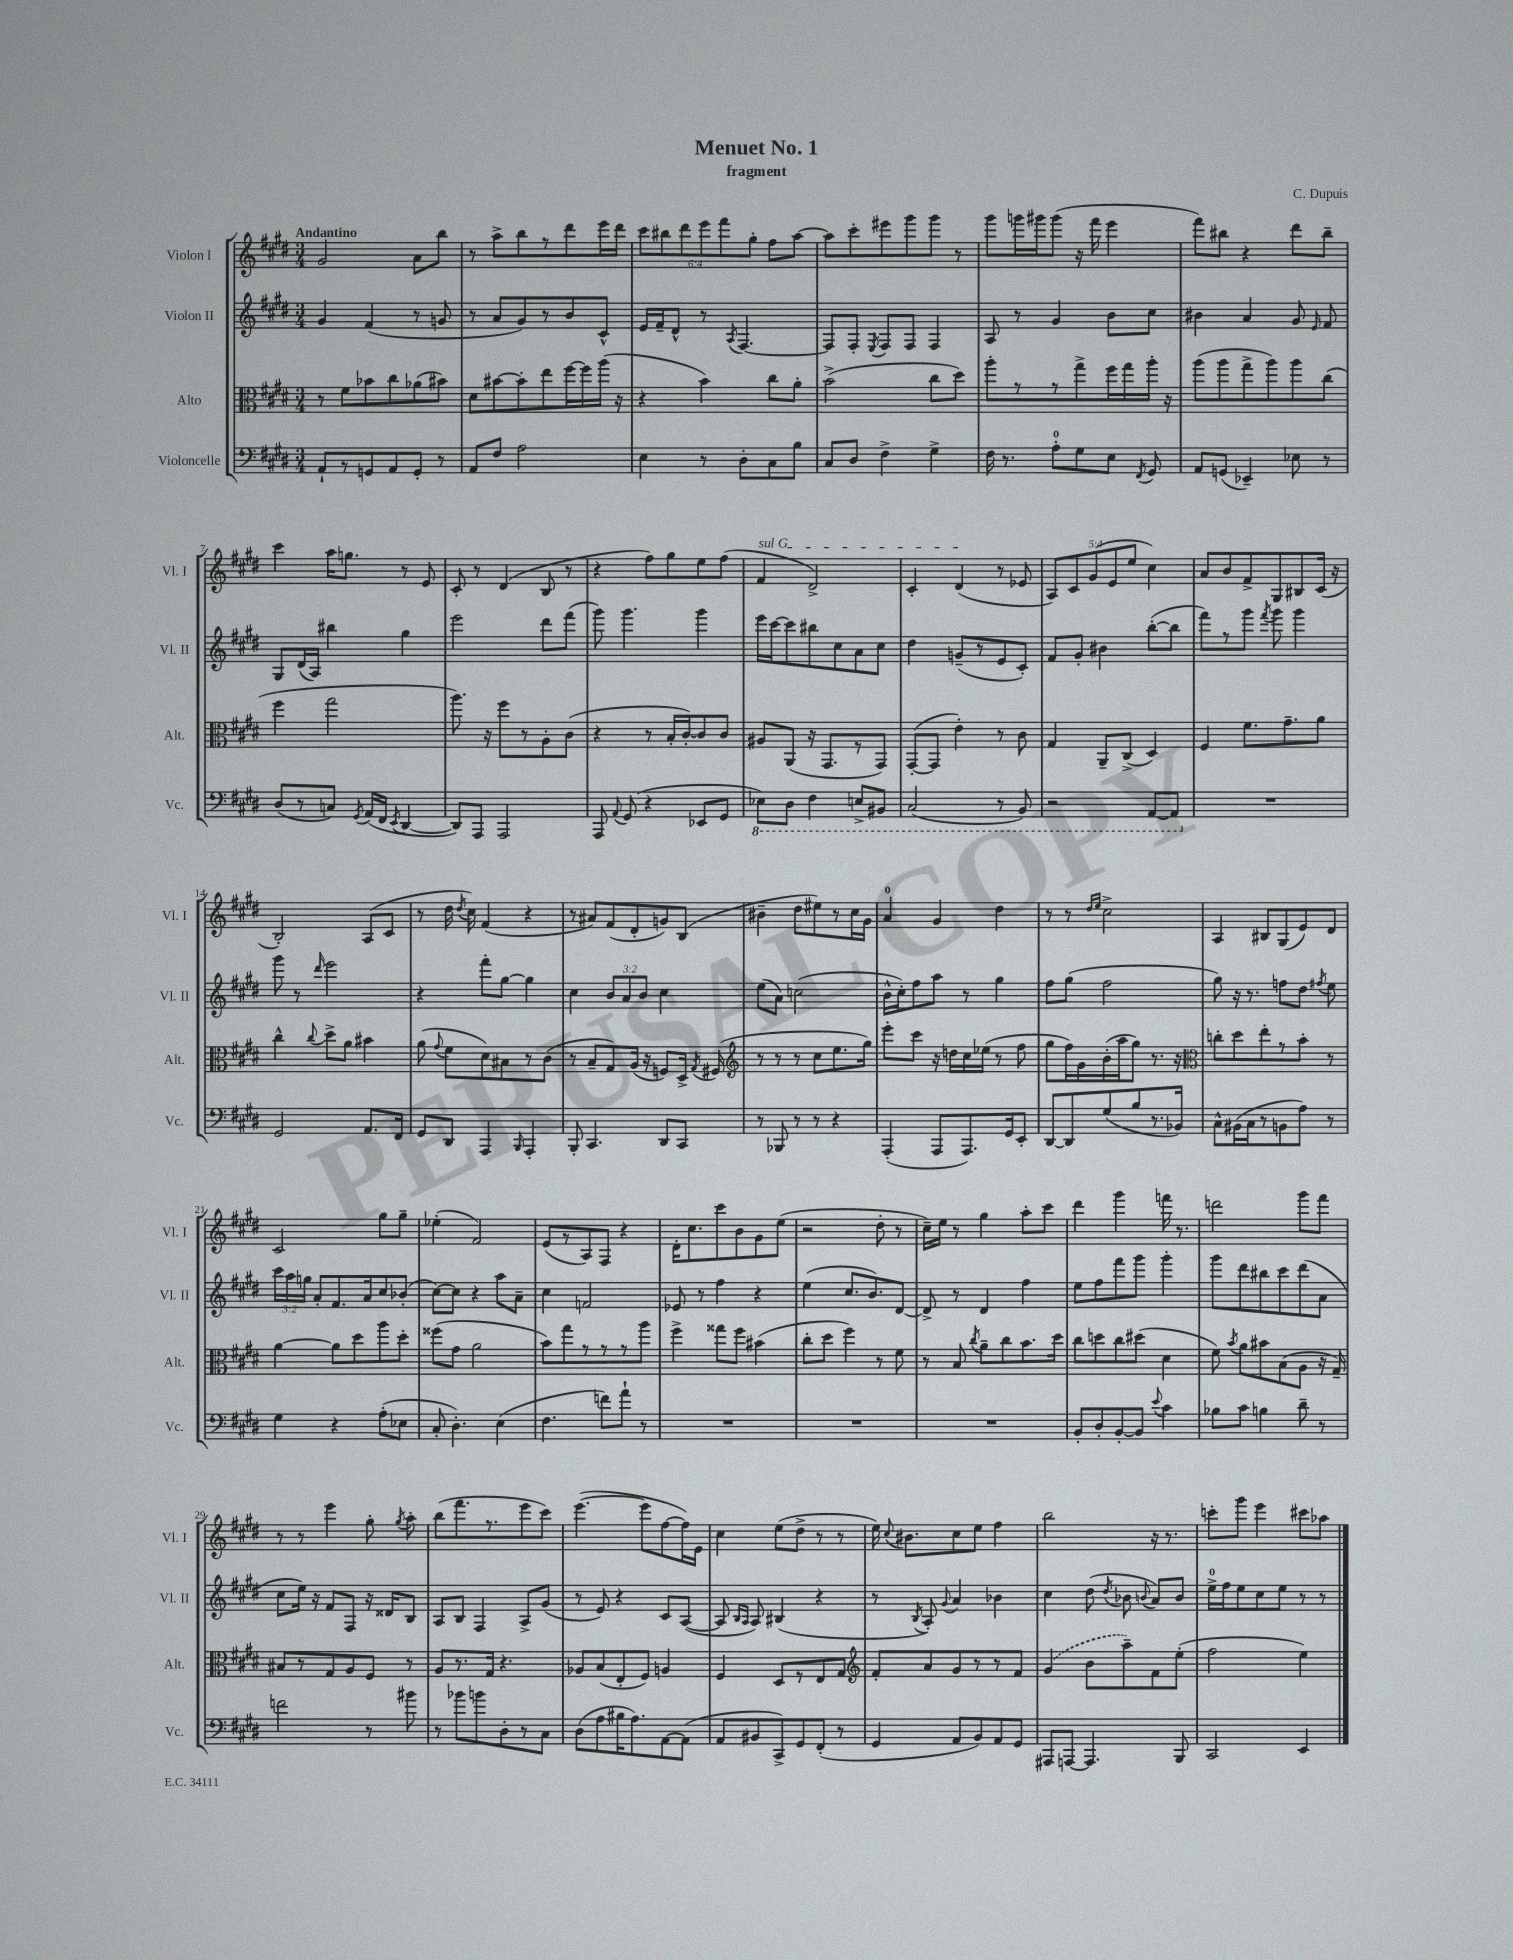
\header { title = "Menuet No. 1" composer = "C. Dupuis" subtitle = "fragment" }
<<
\new StaffGroup <<
\new Staff = "s0" \with { instrumentName = "Violon I" shortInstrumentName = "Vl. I" } {
    \clef treble \key e \major \numericTimeSignature \time 3/4 \override Staff.TupletNumber.text = #tuplet-number::calc-fraction-text \tempo "Andantino"
    \autoBeamOff gis'2 a'8[ b''8] |
    r8 a''8[-> b''8 r8 dis'''8 e'''16 dis'''16] |
    \tuplet 6/4 { cis'''8[ bis''8 dis'''8 e'''8 fis'''8 gis''8]-. } fis''8[ a''8]~ |
    a''8[ cis'''8-. eis'''8 gis'''8 gis'''8] r8 |
    gis'''8[ g'''16 gis'''16 gis'''8]( r16 fis'''16 e'''4 |
    fis'''8[) bis''8] r4 dis'''8[ bis''8]-- |
    cis'''4 a''16[ g''8.] r8 e'8 |
    cis'8-. r8 dis'4( b8 r8 |
    r4 fis''8[) gis''8 e''8 fis''8]( |
    \once \override TextSpanner.bound-details.left.text = \markup { \italic "sul G" } fis'4\startTextSpan dis'2->) |
    cis'4-. dis'4\stopTextSpan( r8 ees'8 |
    \tuplet 5/4 { a8[) cis'8 gis'8( e'8 e''8] } cis''4) |
    a'8[ b'8 fis'8-> gis8 bis8 cis'16]( r16 |
    b2-.) a8[( cis'8] |
    r8 dis''16 \acciaccatura { dis''8 } cis''16) fis'4( r4 |
    r8 ais'8[) fis'8( dis'8-. g'8) b8]( |
    bis'4-- dis''8[ eis''8) r8 cis''16 gis'16] |
    a'4-0 gis'4 dis''4 |
    r8 r8 \grace { dis''16[ e''16] } cis''2-> |
    a4 bis8[ gis8( e'8) dis'8] |
    cis'2 gis''8[ gis''8]-- |
    ees''4-.( fis'2) |
    e'8[( r8 a8) fis8] r4 |
    dis'16[-. cis''8. cis'''8 b'8 gis'8 e''8]( |
    r2 dis''8-. r8 |
    cis''16[--) e''16] r8 gis''4 a''8[-. cis'''8] |
    dis'''4 gis'''4 f'''16 r8. |
    d'''2 gis'''8[ fis'''8] |
    r8 r8 e'''4 gis''8-. \acciaccatura { gis''8 } a''8-. |
    b''8[( fis'''8. r8. e'''8 cis'''8]) |
    e'''4.~( e'''8[ fis''8~ fis''16) e'16] |
    cis''4 e''8[( dis''8]-> r8 r8 |
    e''16) \appoggiatura { cis''8 } bis'8.[ cis''8 e''8] fis''4 |
    b''2 r16 r8. |
    c'''8[-. gis'''8] e'''4 cis'''8[ aes''8] \bar "|." |
}
\new Staff = "s1" \with { instrumentName = "Violon II" shortInstrumentName = "Vl. II" } {
    \clef treble \key e \major \numericTimeSignature \time 3/4 \override Staff.TupletNumber.text = #tuplet-number::calc-fraction-text
    \autoBeamOff gis'4 fis'4( r8 g'8 |
    r8 a'8[ gis'8) r8 b'8 cis'8]-^ |
    e'16[ fis'16-- dis'8]-^ r8 \acciaccatura { a8 } fis4.~ |
    fis8[ fis8]-. \acciaccatura { e8 } fis8[ fis8] fis4 |
    a8 r8 gis'4 b'8[ cis''8] |
    bis'4 a'4 gis'8 \grace { e'16 } fis'8 |
    gis8[ dis'16( a16]) bis''4 gis''4 |
    e'''2 dis'''8[ fis'''8]( |
    gis'''8) gis'''4. gis'''4 |
    e'''16[ cis'''16~ cis'''8 bis''8 cis''8 a'8 cis''8] |
    dis''4 g'8[--( r8 e'8 cis'8]-.) |
    fis'8[ gis'8]-. bis'4 b''8[~-.( b''8] |
    fis'''8[) r8 gis'''8] \acciaccatura { fis'''8 } gis'''8 gis'''4 |
    gis'''8 r8 \grace { dis'''16 } e'''2 |
    r4 fis'''8[-. gis''8]~ gis''4 |
    cis''4 \tuplet 3/2 { b'8[ a'8 b'8] } cis''4 |
    e''8[( a'8]) c''2( |
    b'16[-^ cis''16-.) fis''8 a''8] r8 gis''4 |
    fis''8[ gis''8]( fis''2 |
    gis''8) r16 r8. f''8[ dis''8] \acciaccatura { fis''8 } e''8 |
    \tuplet 3/2 { cis'''16[ a''16 g''16] } a'8[-. fis'8. a'16 cis''8 bes'8]-.( |
    cis''8[~) cis''8] r4 a''8[ a'8]-- |
    cis''4 f'2 |
    ees'8 r8 fis''4 r4 |
    e''4( cis''8.[ b'8.) dis'8]~ |
    dis'8-> r8 dis'4 fis''4 |
    e''8[ fis''8 fis'''8 gis'''8] gis'''4-. |
    gis'''8[ dis'''8 bis''8 cis'''8 dis'''8( a'8] |
    cis''8[ e''16]) r16 fis'8[ fis8] r16 disis'16[ b8] |
    a8[ b8] fis4 a8[-> gis'8]( |
    r8 e'8) r4 cis'8[ a8]~( |
    a8 \grace { b16[ a16] } a8) bis4( r4 |
    r8 \acciaccatura { b8 } a8-.) \appoggiatura { gis'8 } a'4 bes'4 |
    cis''4 dis''8( \acciaccatura { dis''8 } bes'8 \appoggiatura { b'8 } a'8[) b'8] |
    e''16[-0-> fis''16 e''8 cis''8 e''8] r8 r8 \bar "|." |
}
\new Staff = "s2" \with { instrumentName = "Alto" shortInstrumentName = "Alt." } {
    \clef alto \key e \major \numericTimeSignature \time 3/4
    \autoBeamOff r8 fis'8[ bes'8 cis''8 aes'8( bis'8]) |
    dis'8[ bis'8~ bis'8-. e''8 fis''16~ fis''16 a''16]( r16 |
    r4 b'4) cis''8[ a'8]-. |
    b'2->( cis''8[ dis''8]) |
    a''8[-. r8 r8 gis''8-> fis''16 gis''16 a''16]-. r16 |
    a''8[( a''8 gis''8-> a''8) a''8 cis''8]( |
    fis''4 gis''2 |
    a''8.) r16 fis''8[ r8 a8-. cis'8]( |
    r4 r8 b16[-. cis'16~-.) cis'8 cis'8] |
    ais8[ a,8]( r16 gis,8.[ r8 gis,8]) |
    gis,8[~-.( gis,8] e'4-.) r8 cis'8 |
    gis4 a,8[-- cis8]->( dis4) |
    fis4 fis'8.[ gis'8.-- a'8] |
    cis''4-^ \appoggiatura { cis''8 } dis''8[-> a'8] bis'4 |
    a'8( \appoggiatura { gis'8 } fis'8[ dis'8) bis8 r8 cis'8]( |
    r8 b8[-- gis8) a16]( r16 f8[) dis16]-> \acciaccatura { gis8 } fis16( |
    \clef treble r8 r8 r8 cis''8[ e''8. gis''16]) |
    e'''8[-. cis'''8] r16 d''16[ cis''16 ees''16]( r8 fis''8 |
    gis''8[ fis''16) gis'16 b'16-.( a''16 gis''8]) r8. r16 |
    \clef alto c''8[-. dis''8 e''8-. r8 b'8]-. r8 |
    a'4~ a'8[ dis''8 a''8 dis''8]-. |
    fisis''8[( gis'8] a'2 |
    b'8[) gis''8 r8 r8 r8 a''8] |
    fis''4-> gisis''8[ fis''8] bis'4( |
    cis''8[-. dis''8] fis''4) r8 fis'8 |
    r8 b8 \acciaccatura { cis''8 } a'8[-- cis''8 b'8. dis''16] |
    cis''8[ d''8 cis''8 dis''8]( dis'4 |
    fis'8) \acciaccatura { b'8 } a'8[ bis'8 b8( a8] r16 gis16--) |
    bis8[ r8 gis8 a8 fis8] r8 |
    a8[ r8. gis16] r4. |
    aes8[ b8( e8-. fis8]) a4 |
    fis4 dis8[ r8 e8 gis8] |
    \clef treble fis'8[-. a'8 gis'8 r8 r8 fis'8] |
    \once \slurDashed gis'4( b'8[ a''8--) fis'8 e''8]-.( |
    fis''2 e''4) \bar "|." |
}
\new Staff = "s3" \with { instrumentName = "Violoncelle" shortInstrumentName = "Vc." } {
    \clef bass \key e \major \numericTimeSignature \time 3/4
    \autoBeamOff a,8[-! r8 g,8 a,8 g,8]-. r8 |
    a,8[ fis8] a2 |
    e4 r8 dis8[-. cis8 b8] |
    cis8[ dis8] fis4-> gis4-> |
    fis16 r8. a8[-0-. gis8 e8] \acciaccatura { fis,8 } gis,8 |
    a,8[ g,8]( ees,4--) ees8 r8 |
    dis8[( r8 c8]) \acciaccatura { gis,8 } a,16[( fis,16] \acciaccatura { e,8 } dis,4~ |
    dis,8[) a,,8] a,,2 |
    a,,8 \appoggiatura { a,8 } gis,8( r4 ees,8[ gis,8] |
    \ottava #-1 ees,8[) dis,8] fis,4 e,8[-> bis,,8] |
    cis,2( r8 b,,8) |
    r2 a,,8[~ a,,8] \ottava #0 |
    R2. |
    gis,2 a,8.[ fis,16] |
    gis,8[ dis,8] a,,4 \grace { b,,16 } a,,4-. |
    b,,8-. cis,4. dis,8[ cis,8] |
    r8 bes,,8 r8 r8 r4 |
    a,,4-.( a,,8[ a,,8.) gis,16 e,8]-. |
    dis,8[~ dis,8 gis8( b8 r8. bes,16]) |
    cis8[-^ bis,16( cis16 r8 b,8 a8]) r8 |
    gis4 r4 a8[-.( ees8] |
    cis8-. dis4.-.) e4( |
    fis4. f'8[) a'8]-! r8 |
    R2. |
    R2. |
    R2. |
    b,8[-. dis8-. b,8~-. b,8] \appoggiatura { e'8 } cis'4 |
    bes8[ cis'8] b4 dis'8-- r8 |
    f'2 r8 bis'8 |
    r8 bes'8[ b'8 dis8-. r8 cis8] |
    dis8[( a8 bis16 a8.) a,8~ a,8]( |
    a,8[ bis,8 cis,8->) gis,8 fis,8]-.( r8 |
    gis,4 a,8[ b,8) a,8 gis,8] |
    ais,,8[ a,,8]~ a,,4. b,,8 |
    cis,2 e,4 \bar "|." |
}
>>
>>
